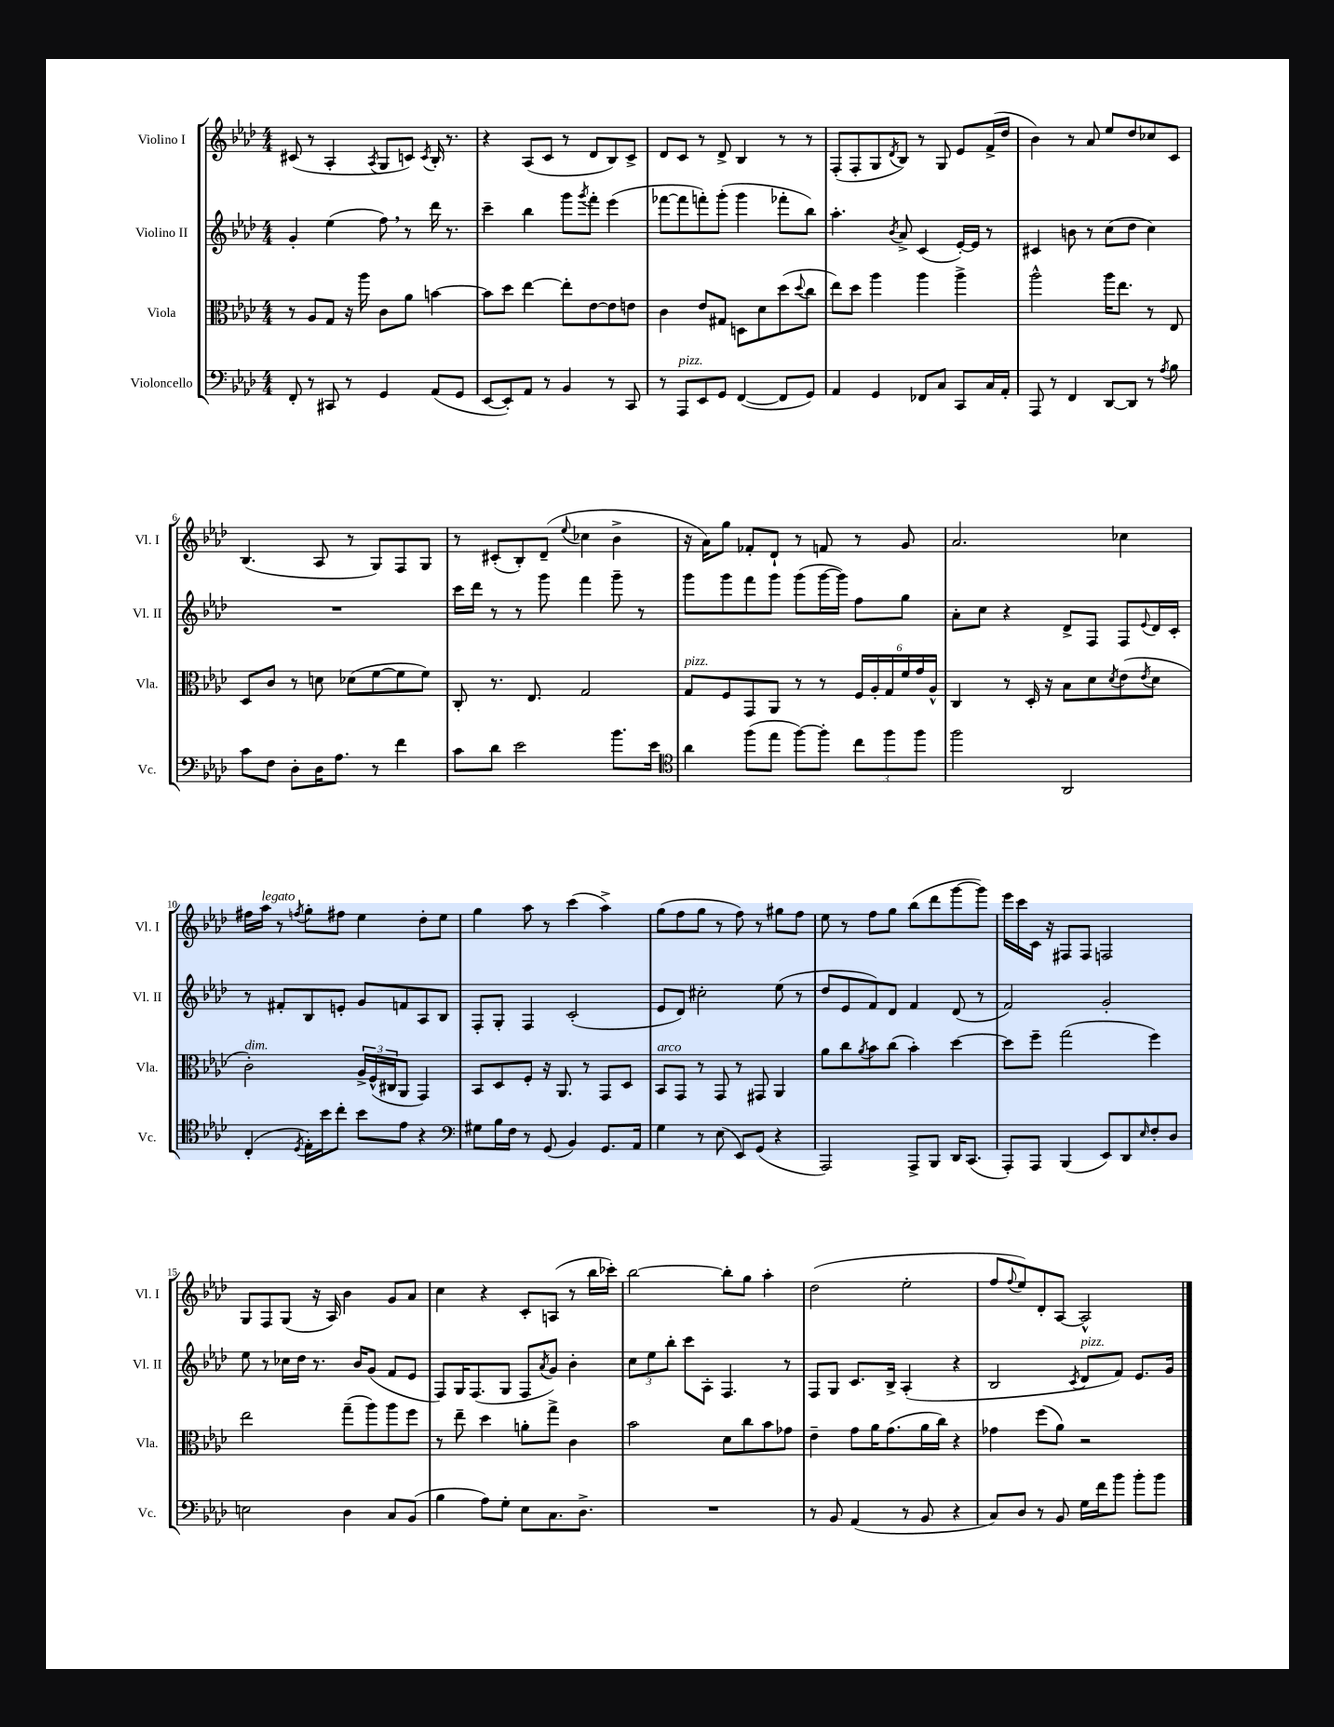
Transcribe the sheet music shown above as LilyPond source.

<<
\new StaffGroup <<
\new Staff = "s0" \with { instrumentName = "Violino I" shortInstrumentName = "Vl. I" } {
    \clef treble \key aes \major \numericTimeSignature \time 4/4
    cis'8( r8 aes4-. \acciaccatura { aes8 } g8 c'8) \acciaccatura { c'8 } bes16-. r8. |
    r4 aes8( c'8 r8 des'8 bes8) c'8-> |
    des'8 c'8 r8 des'8-> bes4 r8 r8 |
    f8-.( f8-. g8 \acciaccatura { des'8 } bes8) r8 g8 ees'8 f'16->( des''16 |
    bes'4) r8 aes'8 ees''8 des''8 ces''8 c'8 |
    bes4.( aes8 r8 g8) f8 g8 |
    r8 cis'8-.( bes8-.) des'8--( \appoggiatura { ees''8 } ces''4 bes'4-> |
    r16 aes'16) g''8 fes'8-. des'8-! r8 f'8 r8 g'8 |
    aes'2. ces''4 |
    fis''16 aes''16^\markup { \italic "legato" } r8 \acciaccatura { f''8 } g''8-. fis''8 ees''4 des''8-. ees''8 |
    g''4 aes''8 r8 c'''4( aes''4->) |
    g''8( f''8 g''8 r8 f''8) r8 gis''8 f''8 |
    ees''8 r8 f''8 g''8 bes''8( des'''8 g'''8~ g'''8) |
    ees'''16 c'''16 c'16 r16 fis8 fis8 f2 |
    g8 f8 g8( r16 aes16) bes'4 g'8 aes'8 |
    c''4 r4 c'8-. a8( r8 bes''16 ces'''16-.) |
    bes''2~ bes''8-. g''8 aes''4-. |
    des''2( ees''2-. |
    f''8 \appoggiatura { f''8 } ees''8) des'8-. aes8~ aes2-^ \bar "|." |
}
\new Staff = "s1" \with { instrumentName = "Violino II" shortInstrumentName = "Vl. II" } {
    \clef treble \key aes \major \numericTimeSignature \time 4/4
    g'4-. ees''4( f''8) \breathe r8 des'''16 r8. |
    c'''4-- bes''4 g'''8 \acciaccatura { g'''8 } f'''8-. ees'''4( |
    fes'''8~ fes'''8 f'''8-.) g'''8-.( g'''4 fes'''8-. bes''8) |
    aes''4.-. \acciaccatura { bes'8 } aes'8-> c'4( ees'16~-.) ees'16 r8 |
    cis'4 b'8 r8 c''8( des''8 c''4) |
    R1 |
    c'''16 des'''16 r8 r8 g'''8 f'''4 g'''8-- r8 |
    g'''8 g'''8 f'''8 g'''8 g'''8( g'''16~ g'''16) f''8 g''8 |
    aes'8-. c''8 r4 des'8-> f8 f8 \appoggiatura { ees'8 } des'16 c'16-. |
    r8 fis'8-. bes8 e'8-. g'8 f'8 aes8 bes8 |
    f8-. g8-. f4 c'2-.( |
    ees'8 des'8) cis''2-. ees''8( r8 |
    des''8 ees'8 f'8) des'8 f'4 des'8( r8 |
    f'2) g'2-. |
    ees''8 r8 ces''16 des''16 r8. bes'16 g'8( f'8 ees'8 |
    f8) g16 f8.( g8 f8 \acciaccatura { aes'8 } g'8) bes'4-. |
    \tuplet 3/2 { c''8 ees''8 bes''8-. } c'''8 aes8-. f4. r8 |
    f8 g8 c'8. bes16-> aes4-.( r4 |
    bes2 \acciaccatura { c'8 } des'8^\markup { \italic "pizz." } f'8) ees'8. g'16 \bar "|." |
}
\new Staff = "s2" \with { instrumentName = "Viola" shortInstrumentName = "Vla." } {
    \clef alto \key aes \major \numericTimeSignature \time 4/4
    r8 aes8 g8 r16 aes''16 c'8 aes'8 b'4~ |
    b'8 des''8 ees''4~ ees''8-. ees'8~ ees'8 e'8 |
    c'4 ees'8 gis8 d8 des'8 des''8( \appoggiatura { des''8 } c''8 |
    ees''8) des''8 aes''4 aes''4 aes''4-> |
    aes''2-^ aes''16 ees''8. r8 ees8 |
    des8 c'8 r8 d'8 des'8( f'8~ f'8 f'8) |
    c8-. r8. ees8. g2 |
    g8^\markup { \italic "pizz." } f8 g,8 aes,8 r8 r8 \tuplet 6/4 { f16 aes16-. g16 f'16 g'16 aes16-^ } |
    c4 r8 des16-. r16 bes8 des'8 \acciaccatura { des'8 } ees'8( \acciaccatura { ees'8 } des'8 |
    c'2-.^\markup { \italic "dim." }) \tuplet 3/2 { aes16-> f16-^( cis16 } aes,8 g,4) |
    bes,8 des8 f8-. r16 aes,8. r8 g,8 des8 |
    bes,8^\markup { \italic "arco" } g,8 r8 g,8 r8 gis,8 aes,4 |
    aes'8 c''8 \acciaccatura { aes'8 } bes'8 c''8( bes'4-.) des''4~ |
    des''8 f''8-- g''2( f''4) |
    ees''2 g''8--( aes''8) aes''8 f''8 |
    r8 ees''8-- des''4 a'8-. g''8-> c'4 |
    bes'2 des'8 c''8 bes'8 ges'8 |
    ees'4-- g'8 aes'16 g'8.( aes'16 c''16) r4 |
    ges'4 f''8( aes'8) r2 \bar "|." |
}
\new Staff = "s3" \with { instrumentName = "Violoncello" shortInstrumentName = "Vc." } {
    \clef bass \key aes \major \numericTimeSignature \time 4/4
    f,8-. r8 cis,8 r8 g,4 aes,8( g,8 |
    ees,8~ ees,8-.) aes,8 r8 bes,4 r8 c,8 |
    r8 aes,,8^\markup { \italic "pizz." } ees,8 g,8 f,4~( f,8 g,8) |
    aes,4 g,4 fes,8 c8 c,8 c16 aes,16-. |
    aes,,8 r8 f,4 des,8~ des,8 r8 \acciaccatura { aes8 } bes8 |
    c'8 f8 des8-. des16 aes8. r8 f'4 |
    c'8 des'8 ees'2 bes'8. ees'16 |
    \clef tenor aes'4 f''8( ees''8 f''8~) f''8-. \tuplet 3/2 { c''8 f''8 f''8 } |
    f''2 aes,2 |
    c4-.( \acciaccatura { des8 } ees16-.) bes'16 c''8-. bes'8 ees'8 r4 |
    \clef bass gis8 bes16 f16 r8 g,8( bes,4) g,8. aes,16 |
    g4 r8 ees8( ees,8) g,8( r4 |
    aes,,2) aes,,8-> bes,,8 des,16 c,8.( |
    aes,,8-.) aes,,8 bes,,4( ees,8) des,8 \grace { ees16 } f8-. des8 |
    e2 des4 c8 bes,8( |
    bes4 aes8) g8-. ees8 c8. des8.-> |
    R1 |
    r8 bes,8 aes,4( r8 bes,8 r4 |
    c8) des8 r8 bes,8 g16 f'16 bes'8 bes'8-. bes'8 \bar "|." |
}
>>
>>
